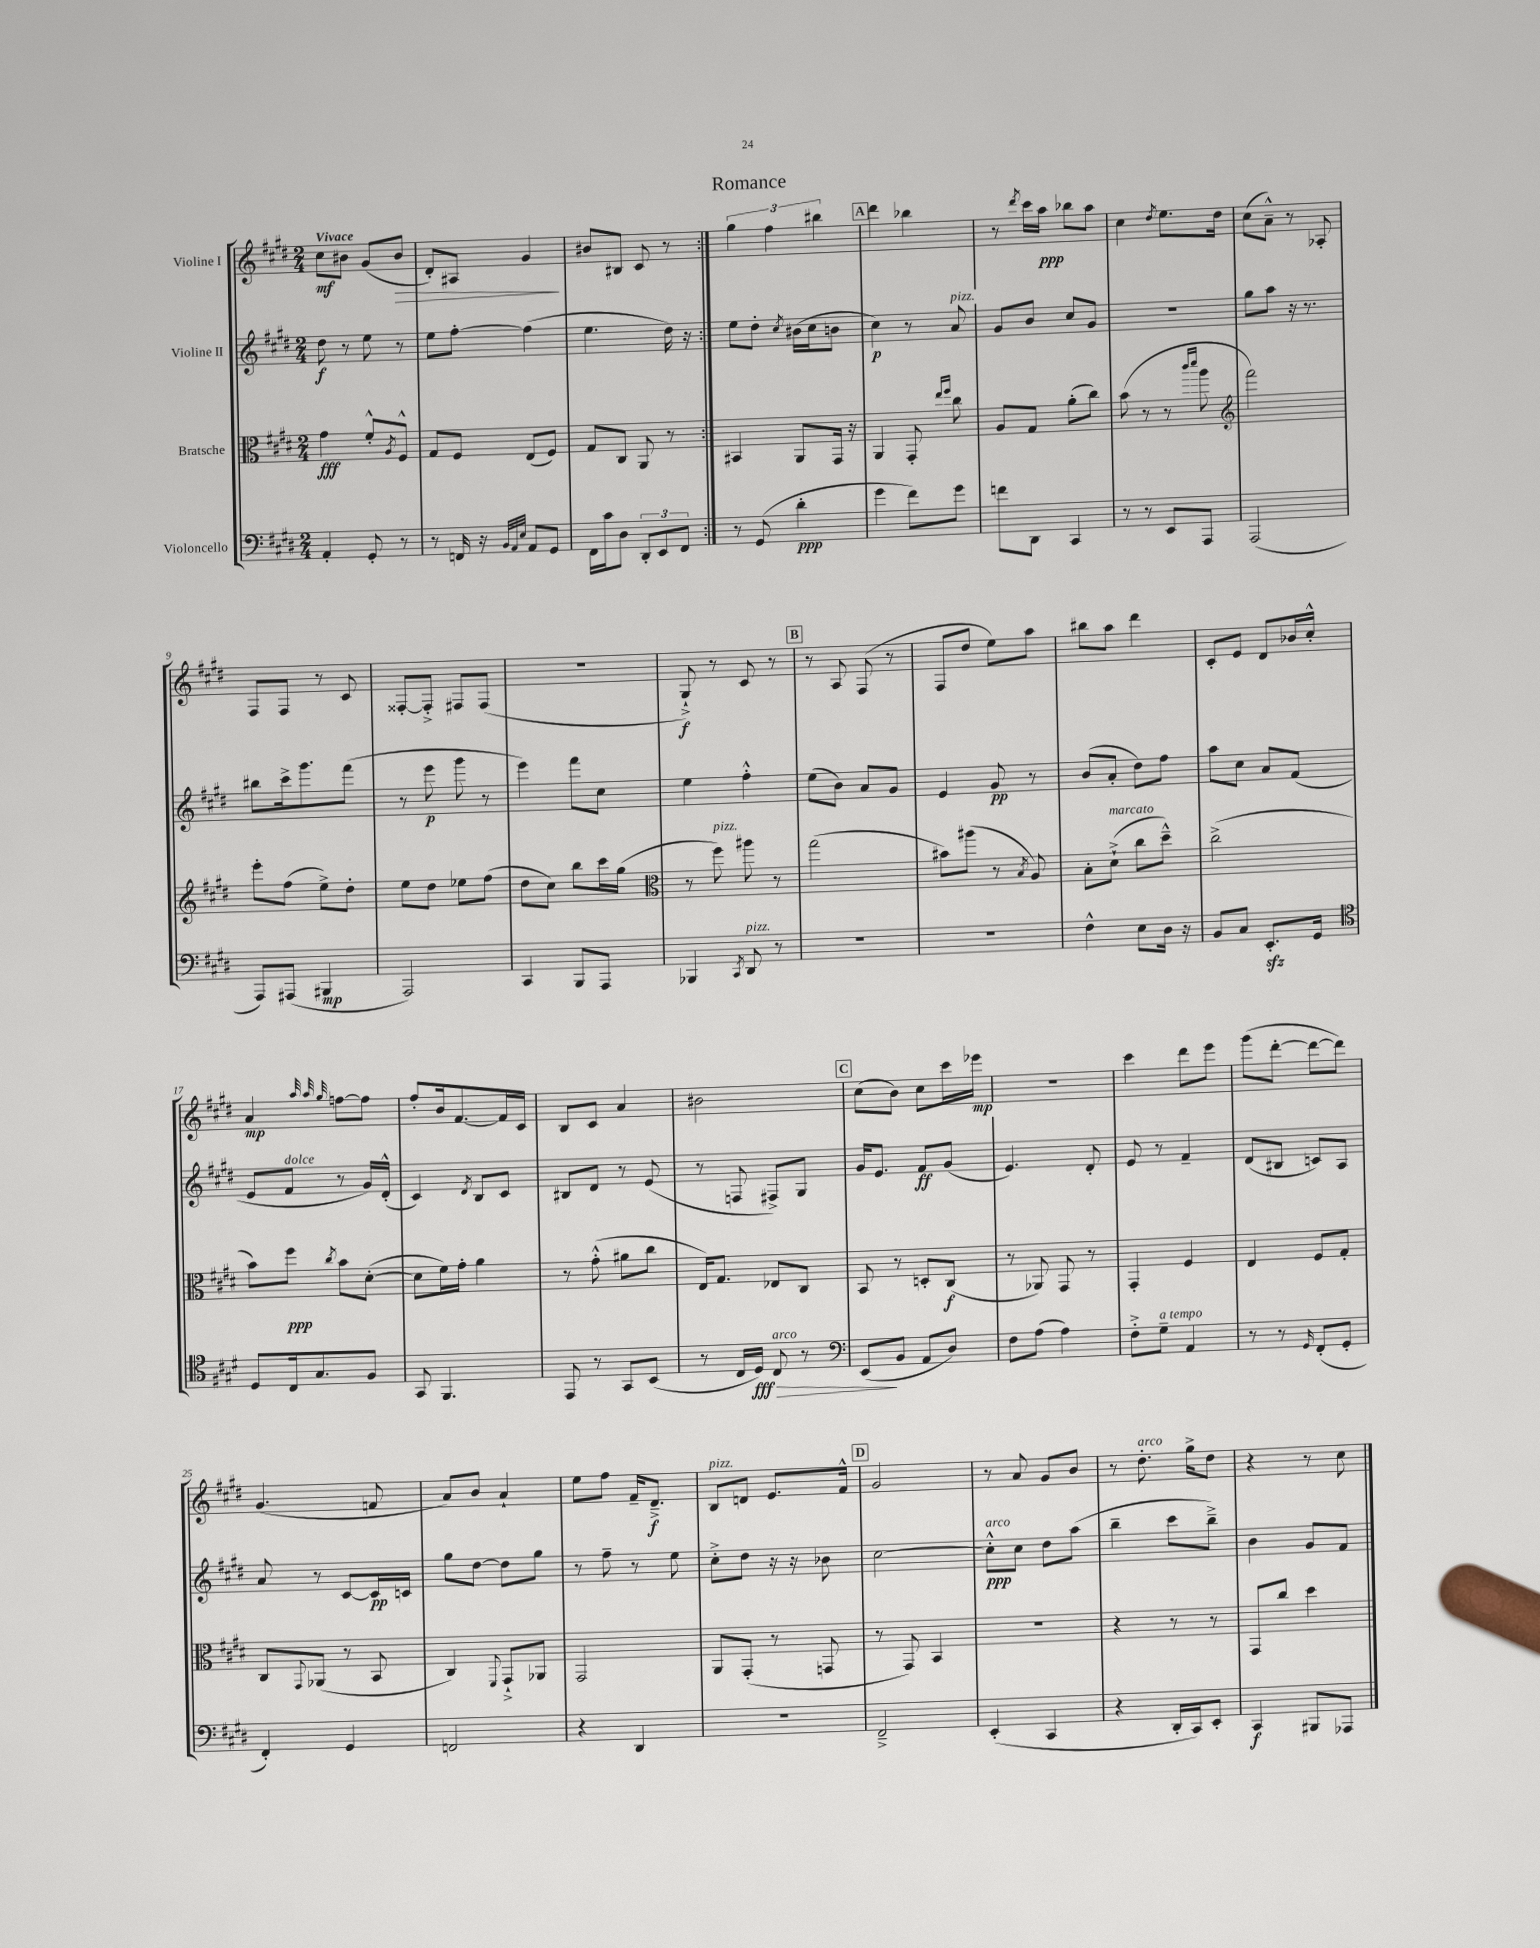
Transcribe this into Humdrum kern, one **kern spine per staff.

**kern	**dynam	**kern	**dynam	**kern	**dynam	**kern	**dynam
*part4	*part4	*part3	*part3	*part2	*part2	*part1	*part1
*staff4	*staff4	*staff3	*staff3	*staff2	*staff2	*staff1	*staff1
*I"Violoncello	*	*I"Bratsche	*	*I"Violine II	*	*I"Violine I	*
*clefF4	*	*clefC3	*	*clefG2	*	*clefG2	*
*k[f#c#g#d#]	*	*k[f#c#g#d#]	*	*k[f#c#g#d#]	*	*k[f#c#g#d#]	*
*M2/4	*	*M2/4	*	*M2/4	*	*M2/4	*
=1	=1	=1	=1	=1	=1	=1	=1
!	!	!	!	!	!	!LO:TX:a:B:t=Vivace	!
4AA'/	.	4g#\	fff	8dd#\	f	8cc#\L	mf
.	.	.	.	8r	.	8b#X\J	.
8GG#'/	.	8f#'^^/L	.	8ee\	.	(8g#/L	.
.	.	8qA/	.	.	.	.	.
!	!	!	!	!	!	!	!LO:HP:b
8r	.	8F#^^/J	.	8r	.	8b#/J	>
=2	=2	=2	=2	=2	=2	=2	=2
8r	.	8G#/L	.	8ee\L	.	8d#'/L)	.
16FFn/	.	8F#/J	.	[8ff#'\J	.	8A#X/J	.
16r	.	.	.	.	.	.	.
32qqBB/LLL	.	.	.	.	.	.	.
32qqAA/	.	.	.	.	.	.	.
32qqE/JJJ	.	.	.	.	.	.	.
8AA/L	.	(8E/L	.	(4ff#\]	.	4g#/	.
8GG#/J	.	8F#/J)	.	.	.	.	.
.	.	.	.	.	.	.	]
=3	=3	=3	=3	=3	=3	=3	=3
16FF#\LL	.	8G#/L	.	4.ee\	.	8b#X/L	.
16c#\J	.	.	.	.	.	.	.
8D#\J	.	8C#/J	.	.	.	8B#X/J	.
12DD#'/L	.	8AA/	.	.	.	8c#/	.
12EE/	.	.	.	.	.	.	.
.	.	8r	.	16dd#\)	.	8r	.
12FF#/J	.	.	.	.	.	.	.
.	.	.	.	16r	.	.	.
=4:|!	=4:|!	=4:|!	=4:|!	=4:|!	=4:|!	=4:|!	=4:|!
8r	.	4BB#X/	.	8ee\L	.	6gg#\	.
(8GG#/	.	.	.	8dd#'\J	.	.	.
.	.	.	.	.	.	6ff#\	.
.	.	.	.	8qcc#/	.	.	.
4d#'\	ppp	8AA/L	.	(16b#X\LL	.	.	.
.	.	.	.	16cc#\J	.	.	.
.	.	.	.	.	.	6bb#X\	.
.	.	16GG#/Jk	.	8bn\J	.	.	.
.	.	16r	.	.	.	.	.
!!LO:REH:place=s1:t=A
=5	=5	=5	=5	=5	=5	=5	=5
4g#\	.	4AA/	.	4cc#\)	p	4ddd#\	.
8f#\L)	.	8GG#'/	.	8r	.	4bb-X\	.
.	.	16qqee/LL	.	.	.	.	.
.	.	16qqff#/JJ	.	.	.	.	.
!	!	!	!	!LO:TX:a:i:t=pizz.	!	!	!
8g#\J	.	8cc#\	.	8a/	.	.	.
=6	=6	=6	=6	=6	=6	=6	=6
8fn\L	.	8A/L	.	8g#/L	.	8r	.
.	.	.	.	.	.	8qddd#/	.
8DD#\J	.	8G#/J	.	8b/J	.	16ccc#\LL	.
.	.	.	.	.	.	16aa\JJ	ppp
4CC#/	.	(8a'\L	.	8cc#/L	.	8bb-X\L	.
.	.	8cc#\J)	.	8g#/J	.	8aa\J	.
=7	=7	=7	=7	=7	=7	=7	=7
8r	.	(8b\	.	2r	.	4cc#\	.
8r	.	8r	.	.	.	.	.
.	.	.	.	.	.	8qdd#/	.
8EE/L	.	8r	.	.	.	8.ee\L	.
.	.	16qqccc#/LL	.	.	.	.	.
.	.	16qqddd#/JJ	.	.	.	.	.
8AAA/J	.	8aa\	.	.	.	.	.
.	.	.	.	.	.	16dd#\Jk	.
=8	=8	=8	=8	=8	=8	=8	=8
*	*	*clefG2	*	*	*	*	*
(2AAA/	.	2fff#\)	.	8gg#\L	.	(8cc#\L	.
.	.	.	.	8aa\J	.	8a~^^\J)	.
.	.	.	.	16r	.	8r	.
.	.	.	.	8.r	.	.	.
.	.	.	.	.	.	8A-X'/	.
!!LO:LB:g=z
=9	=9	=9	=9	=9	=9	=9	=9
8AAA/L)	.	8eee'\L	.	8bb#X\L	.	8F#/L	.
(8AAA#X/J	.	(8ff#\J	.	16ccc#^\k	.	8F#/J	.
.	.	.	.	8.ggg#\	.	.	.
4BBB#X/	mp	8ee^\L)	.	.	.	8r	.
.	.	8dd#'\J	.	(8fff#\J	.	8c#/	.
=10	=10	=10	=10	=10	=10	=10	=10
2AAA/)	.	8ee\L	.	8r	.	[8F##X'/L	.
.	.	8dd#\J	.	8eee\	p	8F##'^/J]	.
.	.	8ee-X\L	.	8ggg#\	.	8F#X/L	.
.	.	(8ff#\J	.	8r	.	(8F#/J	.
=11	=11	=11	=11	=11	=11	=11	=11
4CC#/	.	8dd#\L	.	4eee\)	.	2r	.
.	.	8cc#\J)	.	.	.	.	.
8BBB/L	.	8bb\L	.	8fff#\L	.	.	.
8AAA/J	.	16ccc#\L	.	8cc#\J	.	.	.
.	.	(16gg#\JJ	.	.	.	.	.
=12	=12	=12	=12	=12	=12	=12	=12
*	*	*clefC3	*	*	*	*	*
4BBB-X/	.	8r	.	4ee\	.	8G#`^/)	f
!	!	!LO:TX:a:i:t=pizz.	!	!	!	!	!
.	.	8ff#\)	.	.	.	8r	.
8qCC#/	.	.	.	.	.	.	.
!LO:TX:a:i:t=pizz.	!	!	!	!	!	!	!
8DD#/	.	8aa#X\	.	4ff#'^^\	.	8c#/	.
8r	.	8r	.	.	.	8r	.
!!LO:REH:place=s1:t=B
=13	=13	=13	=13	=13	=13	=13	=13
2r	.	(2gg#\	.	(8ee\L	.	8r	.
.	.	.	.	8b\J)	.	8A/	.
.	.	.	.	8a/L	.	(8F#/	.
.	.	.	.	8g#/J	.	8r	.
=14	=14	=14	=14	=14	=14	=14	=14
2r	.	8b#X\L)	.	4e/	.	8F#/L	.
.	.	(8aa#X\J	.	.	.	8dd#/J	.
.	.	8r	.	8g#/	pp	8ee\L)	.
.	.	8qB/	.	.	.	.	.
.	.	8A/)	.	8r	.	8aa\J	.
=15	=15	=15	=15	=15	=15	=15	=15
4F#^^\	.	8B'\L	.	(8b/L	.	8bb#X\L	.
!	!	!LO:TX:a:i:t=marcato	!	!	!	!	!
.	.	(8d#`^\J	.	8a'/J	.	8aa\J	.
8E\L	.	8cc#\L	.	8dd#\L)	.	4ddd#\	.
16D#\Jk	.	8dd#~^^\J)	.	8ff#\J	.	.	.
16r	.	.	.	.	.	.	.
=16	=16	=16	=16	=16	=16	=16	=16
8BB/L	.	(2cc#^\	.	8aa\L	.	8c#'/L	.
8C#/J	.	.	.	8cc#\J	.	8e/J	.
8.EEzz'/L	.	.	.	8a/L	.	8d#/L	.
.	.	.	.	(8f#/J	.	16b-X/L	.
16GG#/Jk	.	.	.	.	.	16cc#'^^/JJ	.
!!LO:LB:g=z
=17	=17	=17	=17	=17	=17	=17	=17
*clefC4	*	*	*	*	*	*	*
8D#/L	.	8b\L)	.	8e/L	.	4a/	mp
!	!	!	!	!LO:TX:a:i:t=dolce	!	!	!
16C#/k	.	8ff#\J	ppp	8f#/J	.	.	.
8.G#/	.	.	.	.	.	.	.
.	.	.	.	.	.	32qqaa/	.
.	.	.	.	.	.	32qqaa/	.
.	.	8qcc#/	.	.	.	32qqgg#/	.
.	.	8b\L	.	8r	.	[8ffn\L	.
8F#/J	.	([8d#'\J	.	16g#/LL)	.	8ff\J]	.
.	.	.	.	(16d#'^^/JJ	.	.	.
=18	=18	=18	=18	=18	=18	=18	=18
8GG#/	.	8d#\L]	.	4c#/)	.	8ff#'/L	.
4.FF#/	.	16f#\L)	.	.	.	16b/k	.
.	.	16g#'\JJ	.	.	.	[8.f#/	.
.	.	.	.	8qd#/	.	.	.
.	.	4a\	.	8B/L	.	.	.
.	.	.	.	8c#/J	.	16f#/L]	.
.	.	.	.	.	.	16c#/JJ	.
=19	=19	=19	=19	=19	=19	=19	=19
8EE/	.	8r	.	8B#X/L	.	8B/L	.
8r	.	(8g#'^^\	.	8d#/J	.	8c#/J	.
8GG#/L	.	8a#X\L	.	8r	.	4a/	.
(8BB/J	.	8cc#\J	.	(8e/	.	.	.
=20	=20	=20	=20	=20	=20	=20	=20
8r	.	16E/KL)	.	8r	.	2b#X\	.
.	.	8.G#/J	.	.	.	.	.
16C#/LL	.	.	.	8Fn/	.	.	.
!	!LO:HP:b	!	!	!	!	!	!
16D#/JJ)	> fff	.	.	.	.	.	.
!LO:TX:a:i:t=arco	!	!	!	!	!	!	!
8C#/	.	8E-X/L	.	8F#X^/L)	.	.	.
8r	.	8C#/J	.	8G#/J	.	.	.
!!LO:REH:place=s1:t=C
=21	=21	=21	=21	=21	=21	=21	=21
*clefF4	*	*	*	*	*	*	*
(8EE/L	.	8BB/	.	16g#/KL	.	(8cc#\L	.
.	.	.	.	8.e/J	.	.	.
8BB/J	]	8r	.	.	.	8b\J)	.
8AA/L	.	8Dn'/L	.	8f#/L	ff	8cc#\L	.
8D#/J)	.	(8C#/J	f	(8g#/J	.	16ccc#\L	.
.	.	.	.	.	.	16eee-X\JJ	mp
=22	=22	=22	=22	=22	=22	=22	=22
8F#\L	.	8r	.	4.e/)	.	2r	.
(8A\J	.	8AA-X/)	.	.	.	.	.
4A\)	.	8GG#/	.	.	.	.	.
.	.	8r	.	8d#'/	.	.	.
=23	=23	=23	=23	=23	=23	=23	=23
8F#'^\L	.	4GG#'/	.	8e/	.	4ccc#\	.
!LO:TX:a:i:t=a tempo	!	!	!	!	!	!	!
8G#~\J	.	.	.	8r	.	.	.
4AA/	.	4F#/	.	4f#~/	.	8ddd#\L	.
.	.	.	.	.	.	8eee\J	.
=24	=24	=24	=24	=24	=24	=24	=24
8r	.	4E/	.	(8d#/L	.	(8ggg#\L	.
8r	.	.	.	8B#X/J	.	[8ddd#'\J	.
16qqGG#/	.	.	.	.	.	.	.
(8FF#'/L	.	8F#/L	.	8cn/L)	.	8ddd#\L_	.
8GG#'/J	.	8G#'/J	.	8A/J	.	8ddd#\J])	.
!!LO:LB:g=z
=25	=25	=25	=25	=25	=25	=25	=25
4FF#'/)	.	8C#/L	.	8a/	.	(4.g#/	.
.	.	8qqGG#/	.	.	.	.	.
.	.	(8AA-X/J	.	8r	.	.	.
4GG#/	.	8r	.	[8c#/L	.	.	.
.	.	8BB/	.	16c#/L]	pp	8fn/	.
.	.	.	.	16cn/JJ	.	.	.
=26	=26	=26	=26	=26	=26	=26	=26
2FFn/	.	4C#/)	.	8gg#\L	.	8a/L)	.
.	.	.	.	[8dd#\J	.	8b/J	.
.	.	8qqFF#/	.	.	.	.	.
.	.	8GG#`^/L	.	8dd#\L]	.	4a`/	.
.	.	8AA-X/J	.	8gg#\J	.	.	.
=27	=27	=27	=27	=27	=27	=27	=27
4r	.	2GG#/	.	8r	.	8ee\L	.
.	.	.	.	8ff#~\	.	8ff#\J	.
4DD#/	.	.	.	8r	.	16f#~/KL	.
.	.	.	.	.	.	8.d#~^/J	f
.	.	.	.	8ee\	.	.	.
=28	=28	=28	=28	=28	=28	=28	=28
!	!	!	!	!	!	!LO:TX:a:i:t=pizz.	!
2r	.	8AA/L	.	8cc#'^\L	.	8B/L	.
.	.	(8GG#'/J	.	8dd#\J	.	8dn/J	.
.	.	8r	.	16r	.	8.e/L	.
.	.	.	.	16r	.	.	.
.	.	8GGn/	.	8b-X\	.	.	.
.	.	.	.	.	.	16f#^^/Jk	.
!!LO:REH:place=s1:t=D
=29	=29	=29	=29	=29	=29	=29	=29
2FF#~^/	.	8r	.	[2cc#\	.	2g#/	.
.	.	8GG#/)	.	.	.	.	.
.	.	4BB/	.	.	.	.	.
=30	=30	=30	=30	=30	=30	=30	=30
!	!	!	!	!LO:TX:a:i:t=arco	!	!	!
(4EE'/	.	2r	.	8cc#'^^\L]	ppp	8r	.
.	.	.	.	8cc#\J	.	8a/	.
4CC#/	.	.	.	8dd#\L	.	8g#/L	.
.	.	.	.	(8aa\J	.	8b/J	.
=31	=31	=31	=31	=31	=31	=31	=31
4r	.	4r	.	4bb~\	.	8r	.
!	!	!	!	!	!	!LO:TX:a:i:t=arco	!
.	.	.	.	.	.	8.dd#'\	.
16DD#'/LL	.	8r	.	8ccc#\L	.	.	.
16CC#/J)	.	.	.	.	.	16gg#^\KL	.
8EE'/J	.	8r	.	8bb~^\J)	.	8dd#\J	.
=32	=32	=32	=32	=32	=32	=32	=32
4CC#/	f	8GG#/L	.	4b\	.	4r	.
.	.	8cc#/J	.	.	.	.	.
8BBB#X/L	.	4dd#\	.	8g#/L	.	8r	.
8AAA-X/J	.	.	.	8f#/J	.	8cc#\	.
==	==	==	==	==	==	==	==
*-	*-	*-	*-	*-	*-	*-	*-
